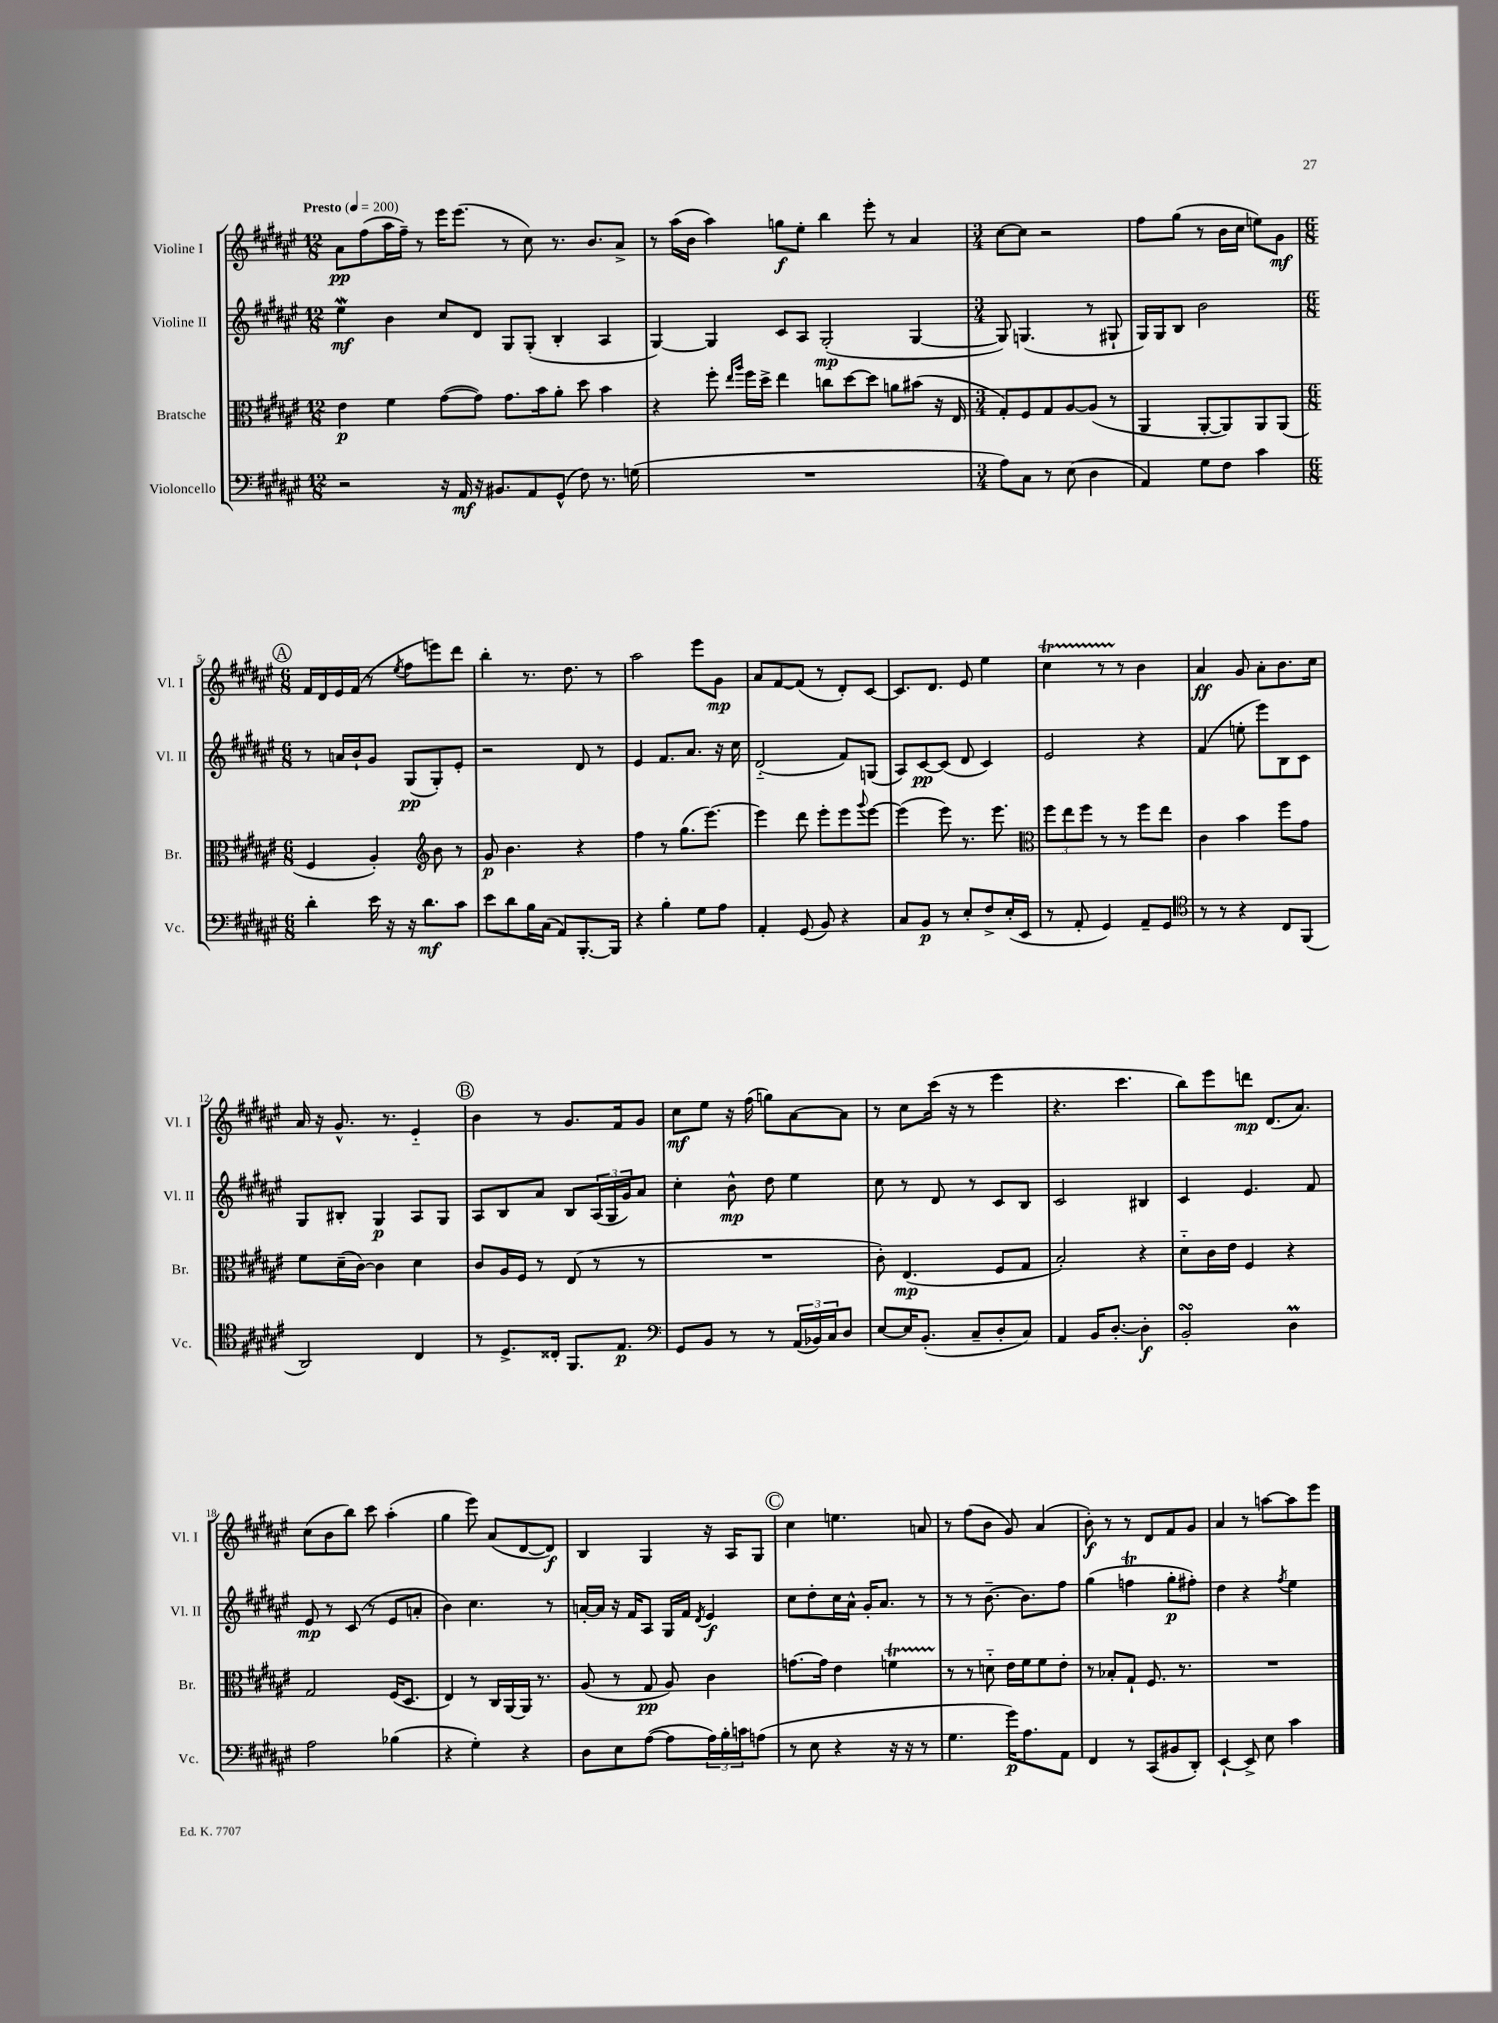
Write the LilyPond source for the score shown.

<<
\new StaffGroup <<
\new Staff = "s0" \with { instrumentName = "Violine I" shortInstrumentName = "Vl. I" } {
    \clef treble \key fis \major \numericTimeSignature \time 12/8 \tempo "Presto" 4 = 200
    ais'8\pp fis''8( ais''16 fis''16--) r8 eis'''16 eis'''8.( r8 cis''8) r8. b'8. ais'8-> |
    r8 ais''16( b'16 ais''4) g''8\f eis''8-. b''4 eis'''8-. r8 ais'4 |
    \numericTimeSignature \time 3/4 cis''8~ cis''8 r2 |
    fis''8 gis''8( r8 b'16 cis''16 e''8) gis'8\mf |
    \mark \markup { \circle "A" } \numericTimeSignature \time 6/8 fis'16 dis'16 eis'16 fis'16( r8 \acciaccatura { eis''8 } fis''8 e'''8) dis'''8 |
    b''4-. r8. dis''8. r8 |
    ais''2 eis'''8 gis'8\mp |
    ais'8 fis'8~ fis'8( r8 dis'8-.) cis'8~ |
    cis'8. dis'8. eis'8 eis''4 |
    cis''4\startTrillSpan r8 r8\stopTrillSpan b'4 |
    ais'4\ff gis'8 ais'8-. b'8. cis''16 |
    ais'16 r16 gis'8.-^ r8. eis'4-_ |
    \mark \markup { \circle "B" } b'4 r8 gis'8. fis'16 gis'8 |
    cis''8\mf eis''8 r16 fis''16( g''8) ais'8~ ais'8 |
    r8 cis''8 cis'''16( r16 r8 eis'''4 |
    r4. cis'''4. |
    b''8) eis'''8 d'''8\mp dis'8.( ais'8.) |
    cis''8( b'8 b''8) cis'''8 ais''4-.( |
    gis''4 eis'''8) ais'8( dis'8~ dis'8\f) |
    b4 gis4 r16 ais16 gis8 |
    \mark \markup { \circle "C" } cis''4 e''4. a'8 |
    r8 fis''8( b'8 gis'8) ais'4( |
    b'8-.\f) r8 r8 dis'8 fis'8 gis'8 |
    ais'4 r8 a''8~ a''8 eis'''8 \bar "|." |
}
\new Staff = "s1" \with { instrumentName = "Violine II" shortInstrumentName = "Vl. II" } {
    \clef treble \key fis \major \numericTimeSignature \time 12/8
    eis''4\mordent\mf b'4 cis''8 dis'8 gis8 gis8-.( b4-. ais4 |
    gis4~) gis4 cis'8 ais8 gis2-.\mp( gis4~ |
    \numericTimeSignature \time 3/4 gis8) g4.( r8 gis8-! |
    gis16) gis16 b8 b'2 |
    \mark \markup { \circle "A" } \numericTimeSignature \time 6/8 r8 a'16 b'16-! gis'8 gis8\pp( gis8-.) eis'8-. |
    r2 dis'8 r8 |
    eis'4 fis'8. ais'8. r16 cis''16 |
    dis'2-_( fis'8) g8( |
    ais8) cis'8~\pp cis'8( dis'8 cis'4) |
    eis'2 r4 |
    fis'4( e''8-. eis'''8) b8 cis'8 |
    gis8 bis8-. gis4\p ais8 gis8 |
    \mark \markup { \circle "B" } ais8 b8 ais'8 b8 \tuplet 3/2 { ais16( gis16 gis'16) } ais'8 |
    cis''4-. b'8-^\mp dis''8 eis''4 |
    cis''8 r8 dis'8 r8 cis'8 b8 |
    cis'2 bis4 |
    cis'4 eis'4. fis'8 |
    eis'8\mp r8 cis'8( r8 eis'8 a'8-. |
    b'4) cis''4. r8 |
    a'16~-. a'16 r16 fis'16 ais8 gis16 fis'16 \acciaccatura { dis'8 } eis'4\f |
    \mark \markup { \circle "C" } cis''8 dis''8-. cis''16 ais'16-^ gis'16-. ais'8. r8 |
    r8 r8 b'8.~-- b'8. fis''8 |
    gis''4( f''4\trill gis''8-.\p fis''8-.) |
    dis''4 r4 \acciaccatura { fis''8 } eis''4 \bar "|." |
}
\new Staff = "s2" \with { instrumentName = "Bratsche" shortInstrumentName = "Br." } {
    \clef alto \key fis \major \numericTimeSignature \time 12/8
    eis'4\p fis'4 gis'8~( gis'8) gis'8. b'16 ais'8-. dis''8 b'4 |
    r4 fis''8-. \grace { eis''16 ais''16 } fis''16 dis''16-> eis''4 c''8 dis''8~ dis''8 a'8 bis'8( r16 eis16 |
    \numericTimeSignature \time 3/4 gis8-.) fis8 gis8 ais8~ ais8( r8 |
    ais,4 ais,8~-. ais,8) ais,8 ais,8( |
    \mark \markup { \circle "A" } \numericTimeSignature \time 6/8 fis4 ais4-.) \clef treble b'8 r8 |
    gis'8\p b'4. r4 |
    fis''4 r8 gis''8.( eis'''8.~) |
    eis'''4 dis'''8 eis'''8-. eis'''8 \appoggiatura { gis'''8 } eis'''8~ |
    eis'''4( eis'''8) r8. eis'''8. |
    \clef alto \tuplet 3/2 { fis''8 eis''8 fis''8 } r8 r8 fis''8 eis''8 |
    cis'4 b'4 fis''8 gis'8 |
    fis'8 dis'16--( cis'16~) cis'4 dis'4 |
    \mark \markup { \circle "B" } cis'8 ais16 fis16 r8 eis8( r8 r8 |
    R2. |
    cis'8-.) eis4.\mp( fis8 gis8 |
    b2-.) r4 |
    dis'8-_ cis'16 eis'16 fis4 r4 |
    gis2 fis16( dis8. |
    eis4) r8 cis16 ais,16~ ais,16 r8. |
    ais8( r8 gis8\pp ais8) cis'4 |
    \mark \markup { \circle "C" } g'8.~ g'16 eis'4 f'4\startTrillSpan |
    r8\stopTrillSpan r8 d'8-_ eis'16 fis'16 fis'8 eis'8-. |
    r8 bes8-. gis8-! fis8. r8. |
    R2. \bar "|." |
}
\new Staff = "s3" \with { instrumentName = "Violoncello" shortInstrumentName = "Vc." } {
    \clef bass \key fis \major \numericTimeSignature \time 12/8
    r2 r16 ais,16\mf r16 bis,8. ais,8 gis,8-^( fis8) r8. g16( |
    R1. |
    \numericTimeSignature \time 3/4 ais8) cis8 r8 eis8( dis4 |
    ais,4) gis8 fis8 cis'4 |
    \mark \markup { \circle "A" } \numericTimeSignature \time 6/8 dis'4-. eis'16 r16 r16 dis'8.\mf cis'8 |
    eis'8 dis'8 b16 cis16( ais,8) b,,8.~-. b,,16 |
    r4 b4-. gis8 ais8 |
    ais,4-. gis,8( b,8) r4 |
    cis8 b,8\p r8 eis8-. fis8-> eis16-.( eis,16 |
    r8 ais,8-. gis,4) ais,8-- gis,8 |
    \clef tenor r8 r8 r4 cis8 fis,8( |
    ais,2) cis4 |
    \mark \markup { \circle "B" } r8 dis8.-> cisis16-. fis,8. eis8.\p |
    \clef bass gis,8 b,8 r8 r8 \tuplet 3/2 { ais,16( bes,16) cis16 } dis8 |
    eis8~ eis16 b,8.-.( cis8-- dis8-. cis8) |
    ais,4 b,16 dis8.~-. dis4-.\f |
    b,2-.\turn dis4\prall |
    ais2 bes4( |
    r4 gis4-.) r4 |
    dis8 eis8 ais8~( ais8 \tuplet 3/2 { ais16) b16-. c'16 } a8( |
    \mark \markup { \circle "C" } r8 eis8 r4 r16 r16 r8 |
    gis4. gis'16\p) ais8. ais,8 |
    fis,4 r8 cis,8( bis,8 dis,8-.) |
    eis,4~-! eis,8-> eis8 cis'4 \bar "|." |
}
>>
>>
